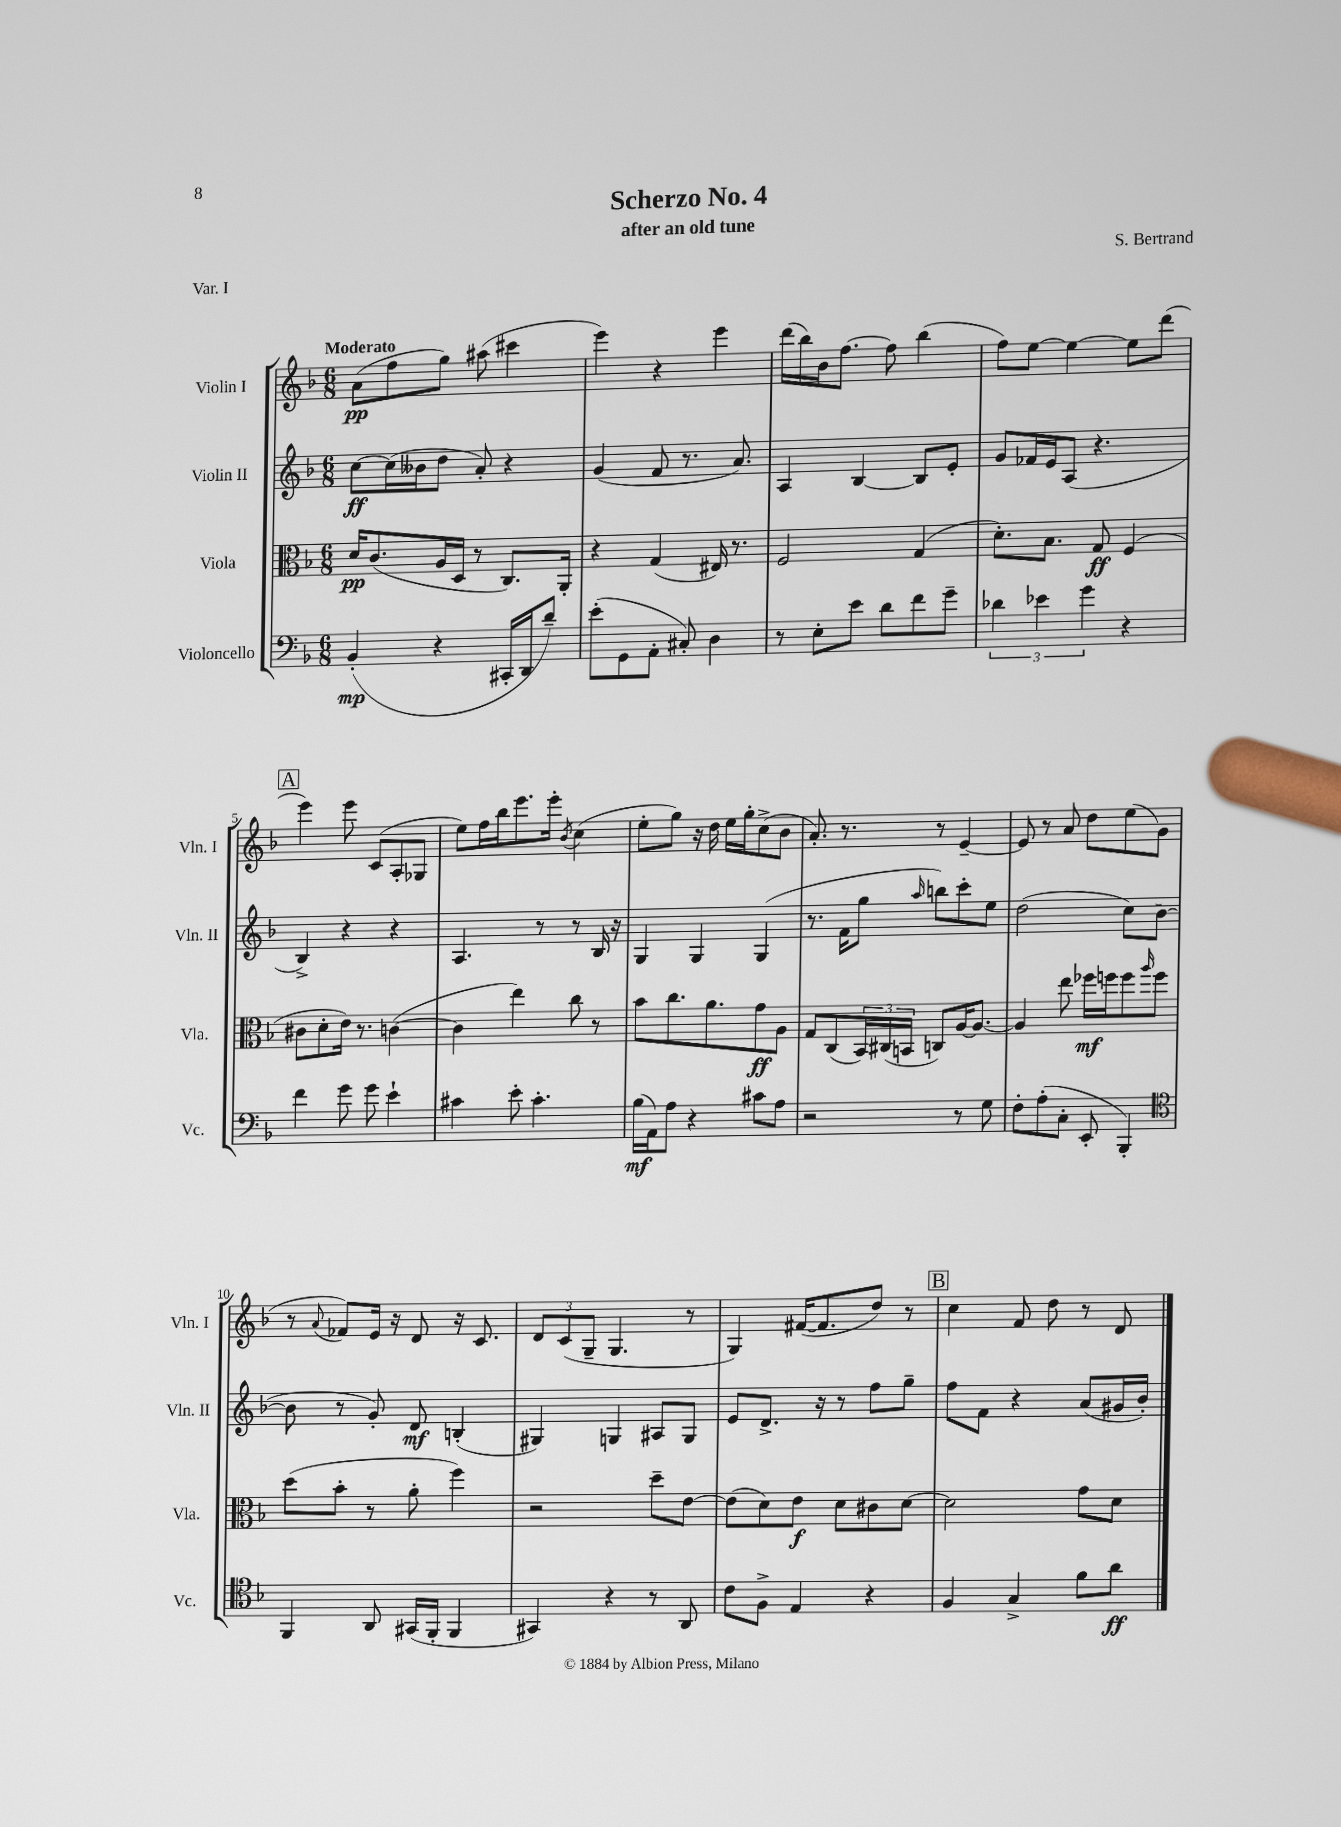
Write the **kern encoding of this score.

**kern	**kern	**kern	**kern
*staff4	*staff3	*staff2	*staff1
*clefF4	*clefC3	*clefG2	*clefG2
*k[b-]	*k[b-]	*k[b-]	*k[b-]
*M6/8	*M6/8	*M6/8	*M6/8
(4BB-'	16d	[8cc	(8a
.	(8.c	.	.
.	.	(16cc]	8ff
.	.	16b--	.
4r	16A	8dd	8gg)
.	16D	.	.
.	8r	8a')	(8aa#
16CC#'	8.C)	4r	4ccc#
16DD	.	.	.
8d~)	.	.	.
.	16AA'	.	.
=	=	=	=
(8e'	4r	(4g	4eee)
8GG	.	.	.
8AA'	(4G	8f	4r
8C#')	.	8.r	.
4D	16E#)	.	4eee
.	8.r	8.a)	.
=	=	=	=
8r	2F	4A	(16ddd
.	.	.	16bb-)
8E'	.	.	16b-
.	.	.	[8.ff
8e	.	[4B-	.
8d	.	.	8ff]
8f	(4G	8B-]	(4bb-
8g~	.	8e'	.
=	=	=	=
6d-	8.d')	8g	8ff)
.	.	16f-	[8ee
6e-	.	.	.
.	8.B-	16e	.
.	.	(8A	4ee_
6g	.	.	.
.	8G	4.r	.
4r	(4F	.	8ee]
.	.	.	(8ddd
=	=	=	=
4f	8c#	4B-^)	4eee)
.	8d'	.	.
8g	16e)	4r	8eee
.	8.r	.	.
8g	.	.	(8c
4e`	([4c	4r	8A'
.	.	.	8G-
=	=	=	=
4c#	4c]	4.A	8ee)
.	.	.	16ff
.	.	.	16bb-
8e'	4ee)	.	8.eee
4.c#'	.	8r	.
.	.	.	16eee'
.	.	.	8qb-
.	8cc	8r	(4cc
.	8r	16B-	.
.	.	16r	.
=	=	=	=
(16B-	8b-	4G	8ee'
16AA)	.	.	.
8A	8.cc	.	8gg)
4r	.	4G	16r
.	8.a	.	16dd
.	.	.	16ee
.	.	.	16gg'
8c#	8g	(4G	(8cc^
8A	8A	.	8b-
=	=	=	=
2r	8G	8.r	8.a')
.	(8C	.	.
.	.	16f	8.r
.	24BB-)	8gg	.
.	(24C#	.	.
.	24BB	.	.
.	.	16qqaa	.
.	8C)	8bb)	8r
8r	[16A	8ccc'	[4e~
.	8.A_	.	.
8G	.	8ee	.
=	=	=	=
8F'	4A]	(2dd	8e]
(8A'	.	.	8r
8C'	8ee	.	8a
8EE'	16ff-	.	8dd
.	16ff	.	.
4BBB-')	8ff	8cc)	(8ee
.	16qqaa	.	.
.	8ff	([8b-	8g
=	=	=	=
*clefC4	*	*	*
4FF	(8dd	8b-]	8r
.	.	.	8qqa
.	8b-'	8r	8f-)
8AA	8r	8g')	16e
.	.	.	16r
(16GG#	8a'	8d	8d
16FF'	.	.	.
4FF	4ff)	(4B'	16r
.	.	.	8.c
=	=	=	=
4GG#)	2r	4G#)	12d
.	.	.	(12c
.	.	.	12G~
4r	.	4G	4.G
8r	8dd~	8A#	.
8AA	[8e	8G	8r
=	=	=	=
8c	(8e]	8e	4G)
8F^	8d)	8.d^	.
4E	8e	.	([16f#
.	.	16r	8.f#]
.	8d	8r	.
4r	8c#	8ff	8dd)
.	[8d	8gg~	8r
=	=	=	=
4F	2d]	8ff	4cc
.	.	8f	.
4G^	.	4r	8f
.	.	.	8dd
8f	8g	(8a	8r
8a	8d	16g#	8d
.	.	16b-')	.
==	==	==	==
*-	*-	*-	*-
